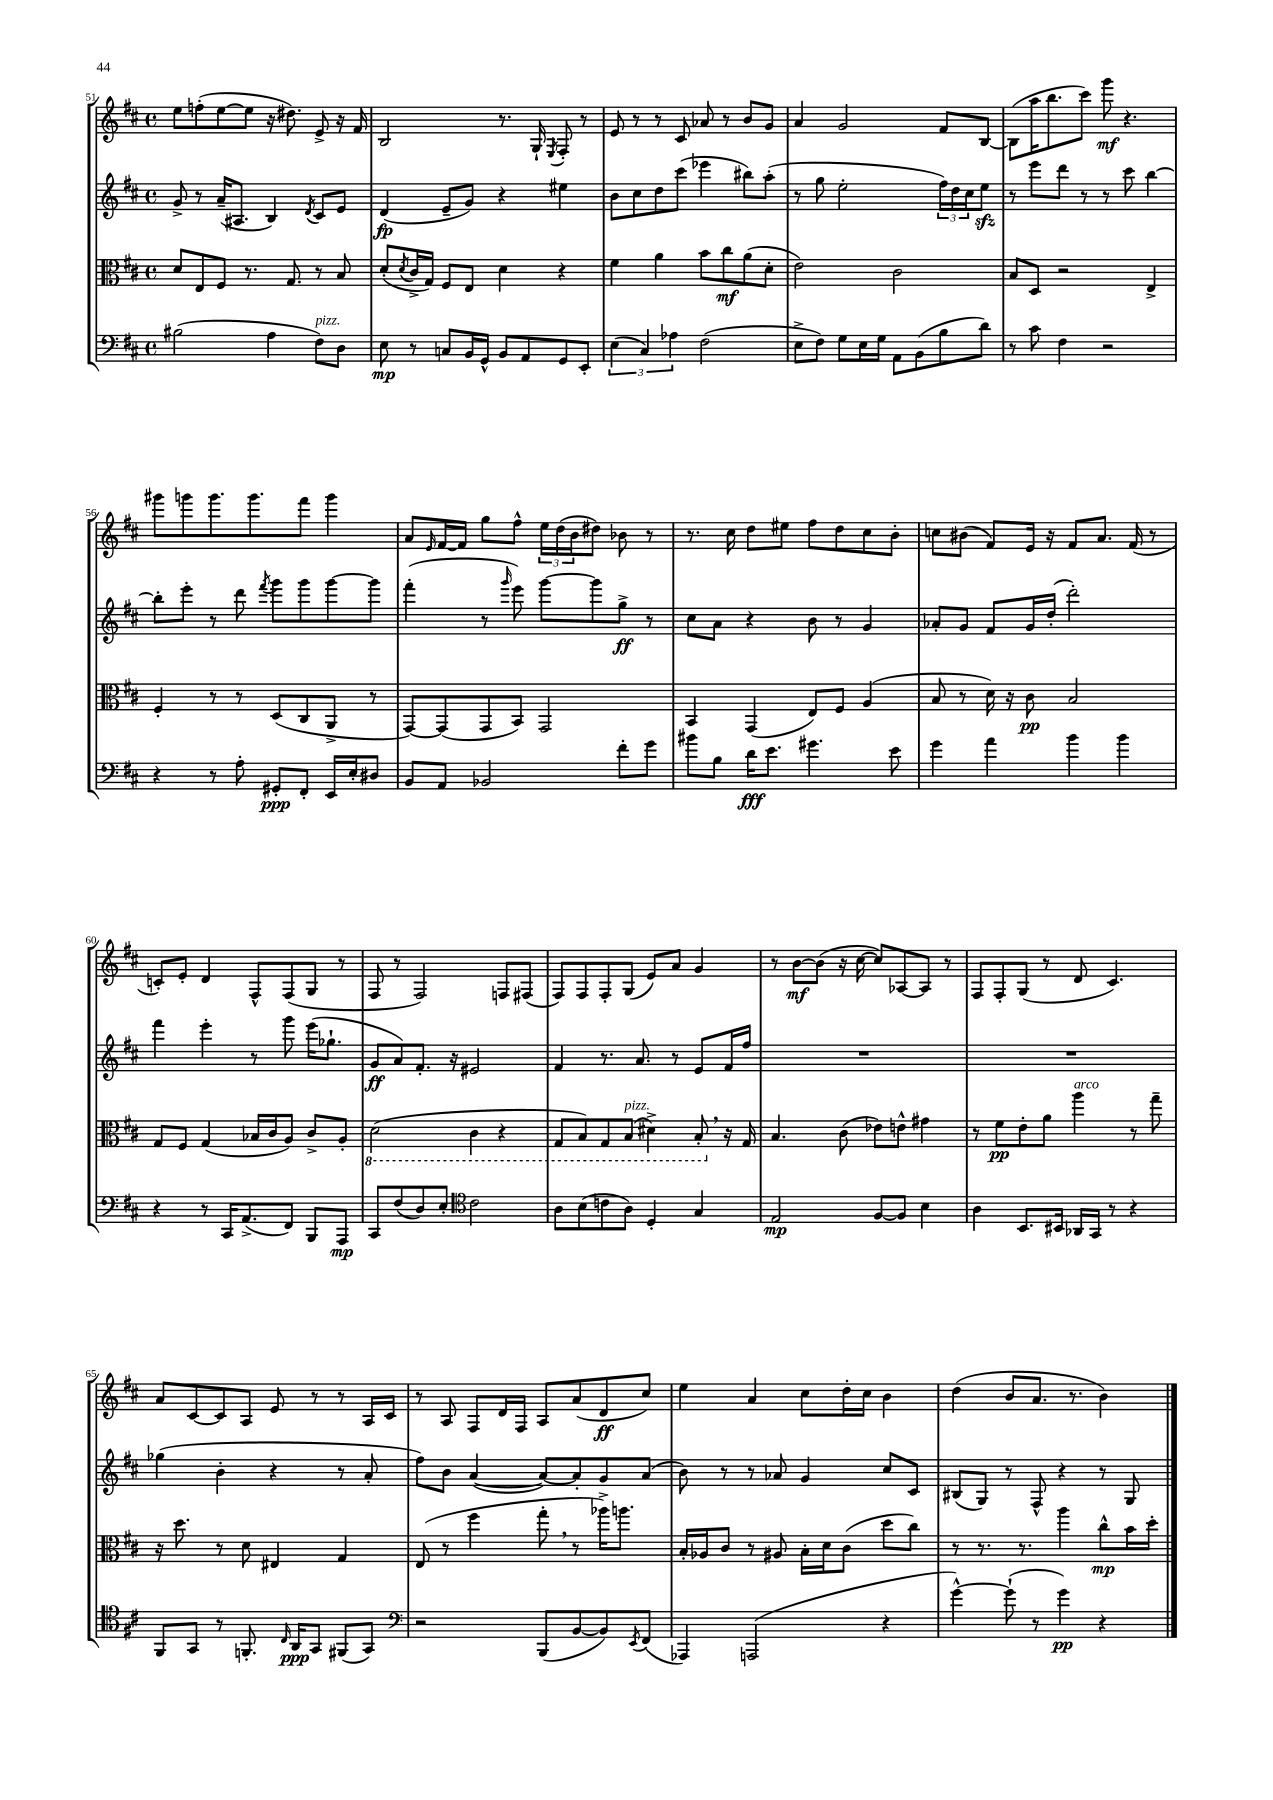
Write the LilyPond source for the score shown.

<<
\new StaffGroup <<
\new Staff = "s0" {
    \clef treble \key d \major \defaultTimeSignature \time 4/4
    e''8 f''8-.( e''8~ e''8 r16 dis''8.) e'8-> r16 fis'16 |
    b2 r8. g16-! \acciaccatura { e8 } fis8-. r8 |
    e'8 r8 r8 cis'8 aes'8 r8 b'8 g'8 |
    a'4 g'2 fis'8 b8~ |
    b8( a''16 b''8. cis'''8) g'''8\mf r4. |
    gis'''8 g'''8 g'''8. g'''8. fis'''8 g'''4 |
    a'8 \grace { e'16 } fis'16~ fis'16 g''8 fis''8-^ \tuplet 3/2 { e''16 d''16( b'16 } dis''8) bes'8 r8 |
    r8. cis''16 d''8 eis''8 fis''8 d''8 cis''8 b'8-. |
    c''8 bis'8( fis'8) e'16 r16 fis'8 a'8. fis'16( r8 |
    c'8-.) e'8-. d'4 fis8-^ fis8( g8 r8 |
    fis8 r8 fis2) f8 fis8( |
    fis8) fis8 fis8-. g8( e'8) a'8 g'4 |
    r8 b'8~\mf b'8( r16 cis''16~ cis''8) aes8~ aes8 r8 |
    fis8 fis8-. g8( r8 d'8 cis'4.) |
    a'8 cis'8~ cis'8 a8 e'8 r8 r8 a16 cis'16 |
    r8 a8 fis8 d'16 fis16 a8 a'8( d'8\ff cis''8) |
    e''4 a'4 cis''8 d''16-. cis''16 b'4 |
    d''4( b'8 a'8. r8. b'4) \bar "|." |
}
\new Staff = "s1" {
    \clef treble \key d \major \defaultTimeSignature \time 4/4
    g'8-> r8 a'16--( ais8. b4) \acciaccatura { d'8 } cis'8 e'8 |
    d'4\fp( e'8-- g'8) r4 eis''4 |
    b'8 cis''8 d''8 cis'''8( ees'''4 bis''8) a''8-.( |
    r8 g''8 e''2-. \tuplet 3/2 { fis''16) d''16 cis''16 } e''8\sfz |
    r8 e'''8 d'''8 r8 r8 cis'''8 b''4~ |
    b''8-. e'''8-. r8 d'''8 \acciaccatura { fis'''8 } g'''8 g'''8 g'''8~ g'''8 |
    fis'''4-.( r8 \grace { g'''16 } e'''8) g'''8~ g'''8 g''8->\ff r8 |
    cis''8 a'8 r4 b'8 r8 g'4 |
    aes'8-. g'8 fis'8 g'16 d''16-.( d'''2-.) |
    fis'''4 e'''4-. r8 g'''8 e'''16( ges''8.-! |
    g'8\ff a'8) fis'8.-. r16 eis'2 |
    fis'4 r8. a'8. r8 e'8 fis'16 fis''16 |
    R1 |
    R1 |
    ges''4( b'4-. r4 r8 a'8-. |
    fis''8) b'8 a'4~( a'8~) a'8-. g'8 a'8( |
    b'8) r8 r8 aes'8 g'4 cis''8 cis'8 |
    bis8( g8) r8 fis8-^ r4 r8 g8 \bar "|." |
}
\new Staff = "s2" {
    \clef alto \key d \major \defaultTimeSignature \time 4/4
    d'8 e8 fis8 r8. g8. r8 b8 |
    d'8-.( \acciaccatura { d'8 } cis'16-> g16) fis8 e8 d'4 r4 |
    fis'4 a'4 b'8 cis''8\mf a'8( d'8-. |
    e'2) cis'2 |
    b8 d8 r2 e4-> |
    fis4-. r8 r8 d8( cis8 a,8-> r8 |
    g,8~) g,8( g,8 b,8) g,2 |
    b,4 g,4( e8) fis8 a4( |
    b8 r8 d'16) r16 cis'8\pp b2 |
    g8 fis8 g4( bes16 cis'16 a8) cis'8-> a8-. |
    \ottava #-1 d2( cis4 r4 |
    g,8 b,8) g,8 b,8^\markup { \italic "pizz." }( dis4->) b,8-. \breathe \ottava #0 r16 g16 |
    b4. cis'8( ees'8) e'8-^ gis'4 |
    r8 fis'8\pp e'8-. a'8 a''4^\markup { \italic "arco" } r8 g''8-- |
    r16 d''8. r8 d'8 eis4 g4 |
    e8( r8 fis''4 g''8-. \breathe r8 aes''16->) a''8. |
    b16-. aes16 cis'8 r8 ais8 b16-. d'16 cis'8( d''8 cis''8) |
    r8 r8. r8. a''4 cis''8-^\mp b'16 d''16-. \bar "|." |
}
\new Staff = "s3" {
    \clef bass \key d \major \defaultTimeSignature \time 4/4
    bis2( a4 fis8^\markup { \italic "pizz." }) d8 |
    e8\mp r8 c8 b,16 g,16-^ b,8 a,8 g,8 e,8-. |
    \tuplet 3/2 { e4( cis4) aes4 } fis2( |
    e8-> fis8) g8 e16 g16 a,8 b,8( b8 d'8) |
    r8 cis'8 fis4 r2 |
    r4 r8 a8-. gis,8-.\ppp fis,8-. e,16 e16-. dis8 |
    b,8 a,8 bes,2 fis'8-. g'8 |
    bis'8 b8 d'16\fff e'8. gis'4. e'8 |
    g'4 a'4 b'4 b'4 |
    r4 r8 cis,16 a,8.->( fis,8) b,,8 a,,8\mp |
    cis,8 fis8( d8) e8-. \clef tenor cis'2 |
    a8 b8( c'8 a8) d4-. g4 |
    e2\mp fis8~ fis8 b4 |
    a4 b,8. bis,16 aes,16 g,16 r8 r4 |
    fis,8 g,8 r8 f,8.-. \grace { cis16 } a,16\ppp g,8 fis,8( g,8) |
    \clef bass r2 b,,8( b,8~ b,8) \acciaccatura { e,8 } fis,8( |
    aes,,4) a,,2( r4 |
    g'4~-^) g'8-!( r8 g'4\pp) r4 \bar "|." |
}
>>
>>
\layout { \context { \Score currentBarNumber = #51 } }
